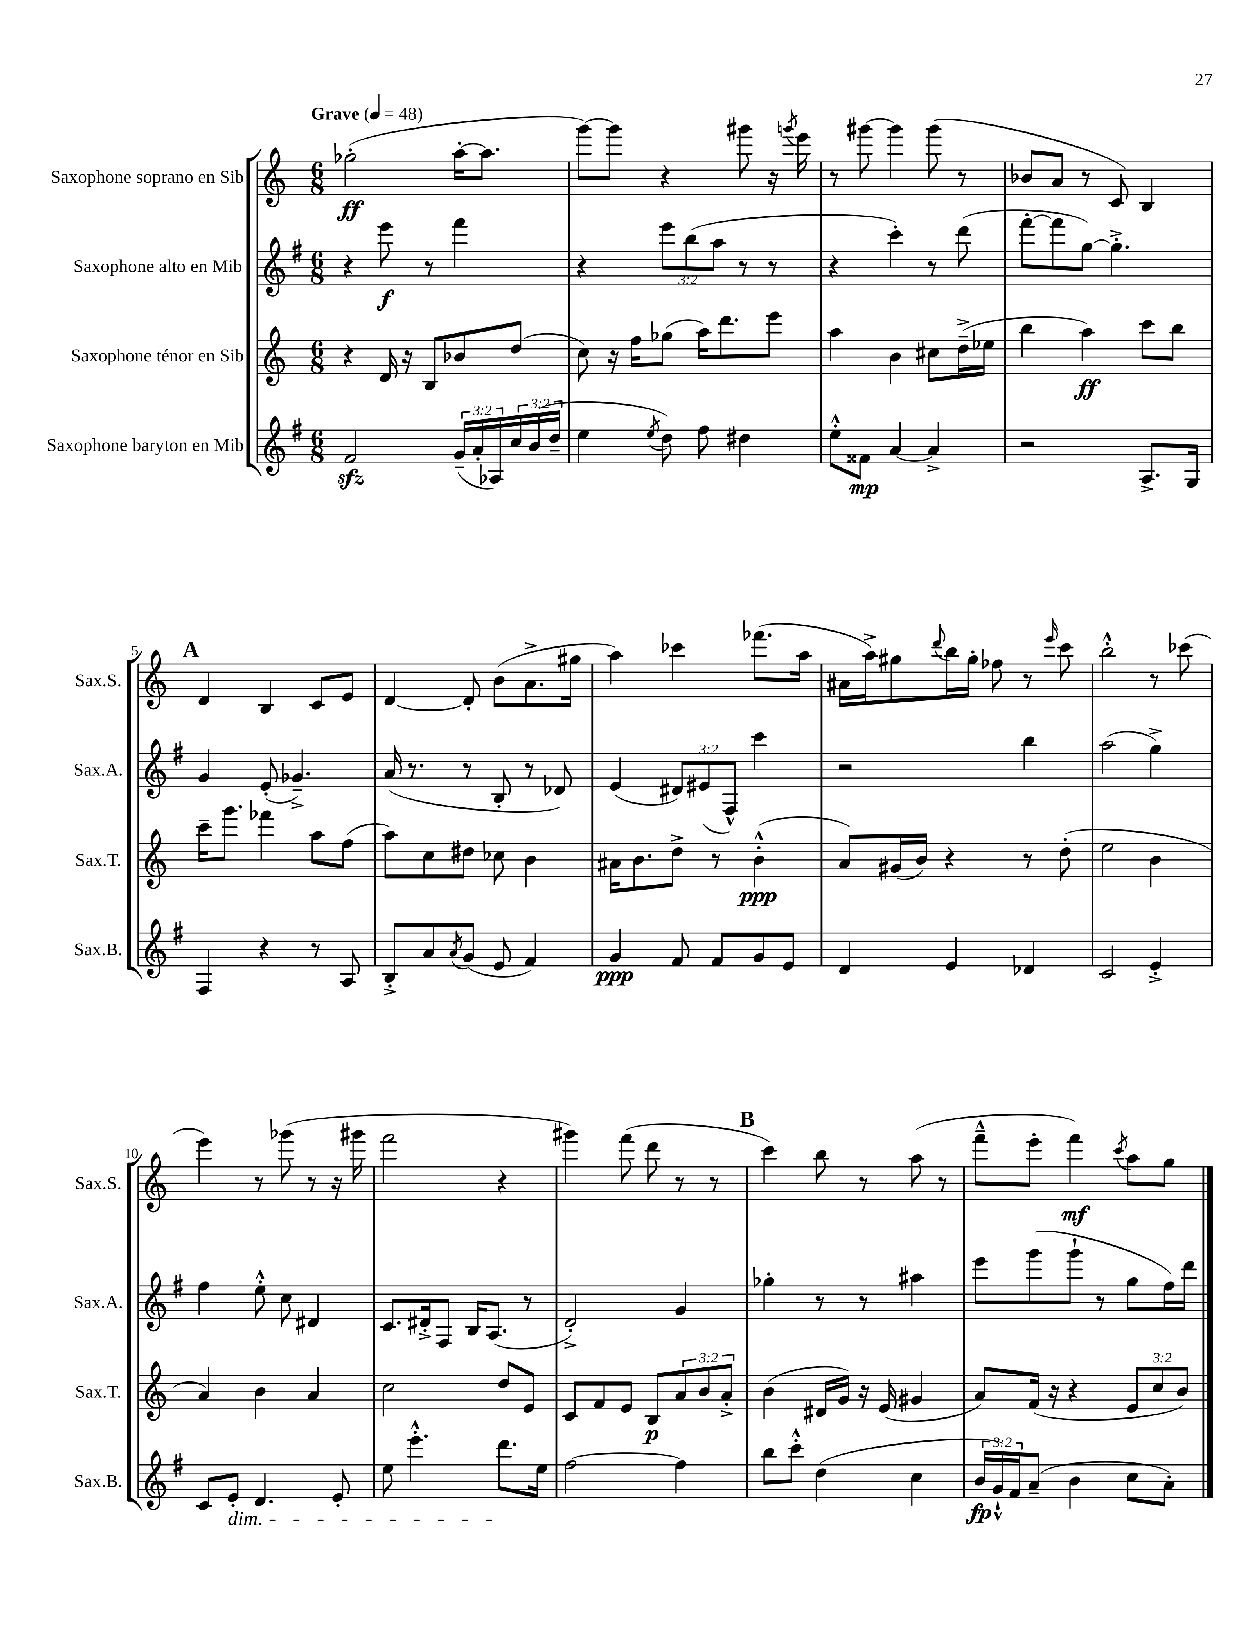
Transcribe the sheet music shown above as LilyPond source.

<<
\new StaffGroup <<
\new Staff = "s0" \with { instrumentName = "Saxophone soprano en Sib" shortInstrumentName = "Sax.S." } {
    \clef treble \key c \major \numericTimeSignature \time 6/8 \tempo "Grave" 4 = 48
    ges''2-.\ff( a''16~-. a''8. |
    g'''8~) g'''8 r4 gis'''8 r16 \acciaccatura { g'''8 } e'''16 |
    r8 gis'''8~ gis'''4 gis'''8( r8 |
    bes'8 a'8 r8 c'8) b4 |
    \mark \markup { \bold "A" } d'4 b4 c'8 e'8 |
    d'4~ d'8-. b'8( a'8.-> gis''16 |
    a''4) ces'''4 fes'''8.( a''16 |
    ais'16 a''16->) gis''8 \appoggiatura { d'''8 } b''16 gis''16-. fes''8 r8 \grace { e'''16 } c'''8 |
    b''2-.-^ r8 ces'''8( |
    e'''4) r8 ges'''8( r8 r16 gis'''16 |
    f'''2 r4 |
    gis'''4) f'''8( d'''8 r8 r8 |
    \mark \markup { \bold "B" } c'''4) b''8 r8 a''8( r8 |
    f'''8---^ e'''8-. f'''4\mf) \acciaccatura { c'''8 } a''8 g''8 \bar "|." |
}
\new Staff = "s1" \with { instrumentName = "Saxophone alto en Mib" shortInstrumentName = "Sax.A." } {
    \clef treble \key g \major \numericTimeSignature \time 6/8 \override Staff.TupletNumber.text = #tuplet-number::calc-fraction-text
    r4 e'''8\f r8 fis'''4 |
    r4 \tuplet 3/2 { e'''8 b''8( a''8 } r8 r8 |
    r4 c'''4-.) r8 d'''8( |
    fis'''8~-. fis'''8 g''8~) g''4.-.-> |
    \mark \markup { \bold "A" } g'4 e'8-.( ges'4.--->) |
    a'16( r8. r8 b8-. r8 des'8) |
    e'4( \tuplet 3/2 { dis'8) eis'8( fis8-^) } c'''4 |
    r2 b''4 |
    a''2( g''4->) |
    fis''4 e''8-.-^ c''8 dis'4 |
    c'8. dis'16-.-> fis8 b16 a8.( r8 |
    d'2-.->) g'4 |
    \mark \markup { \bold "B" } ges''4-. r8 r8 ais''4 |
    e'''8 g'''8( g'''8-! r8 g''8 fis''16) d'''16 \bar "|." |
}
\new Staff = "s2" \with { instrumentName = "Saxophone ténor en Sib" shortInstrumentName = "Sax.T." } {
    \clef treble \key c \major \numericTimeSignature \time 6/8 \override Staff.TupletNumber.text = #tuplet-number::calc-fraction-text
    r4 d'16 r16 b8 bes'8 d''8( |
    c''8) r16 f''16 ges''8( a''16) d'''8. e'''8 |
    a''4 b'4 cis''8 d''16--->( ees''16 |
    b''4 a''4\ff) c'''8 b''8 |
    \mark \markup { \bold "A" } c'''16-- g'''8. fes'''4 a''8 f''8( |
    a''8) c''8 dis''8 ces''8 b'4 |
    ais'16 b'8. d''8-> r8 b'4-.-^\ppp( |
    a'8) gis'16( b'16) r4 r8 d''8-.( |
    e''2 b'4 |
    a'4) b'4 a'4 |
    c''2 d''8 e'8 |
    c'8 f'8 e'8 b8\p \tuplet 3/2 { a'8 b'8 a'8-.-> } |
    \mark \markup { \bold "B" } b'4( dis'16 g'16) r16 e'16( gis'4 |
    a'8) f'16( r16 r4 \tuplet 3/2 { e'8 c''8 b'8) } \bar "|." |
}
\new Staff = "s3" \with { instrumentName = "Saxophone baryton en Mib" shortInstrumentName = "Sax.B." } {
    \clef treble \key g \major \numericTimeSignature \time 6/8 \override Staff.TupletNumber.text = #tuplet-number::calc-fraction-text
    fis'2\sfz \tuplet 3/2 { g'16--( a'16-. aes16) } \tuplet 3/2 { c''16 b'16( d''16-- } |
    e''4 \acciaccatura { e''8 } d''8) fis''8 dis''4 |
    e''8-.-^ fisis'8\mp a'4~ a'4-> |
    r2 a8.-> g16 |
    \mark \markup { \bold "A" } fis4 r4 r8 a8 |
    b8-.-> a'8 \acciaccatura { a'8 } g'8( e'8 fis'4) |
    g'4\ppp fis'8 fis'8 g'8 e'8 |
    d'4 e'4 des'4 |
    c'2 e'4-.-> |
    c'8 e'8-.\dim d'4. e'8-. |
    e''8 e'''4.-.-^ d'''8.\! e''16 |
    fis''2~ fis''4 |
    \mark \markup { \bold "B" } b''8 c'''8-.-^ d''4( c''4 |
    \tuplet 3/2 { b'16\fp g'16-!-^) fis'16 } a'8--( b'4 c''8 a'8-.) \bar "|." |
}
>>
>>
